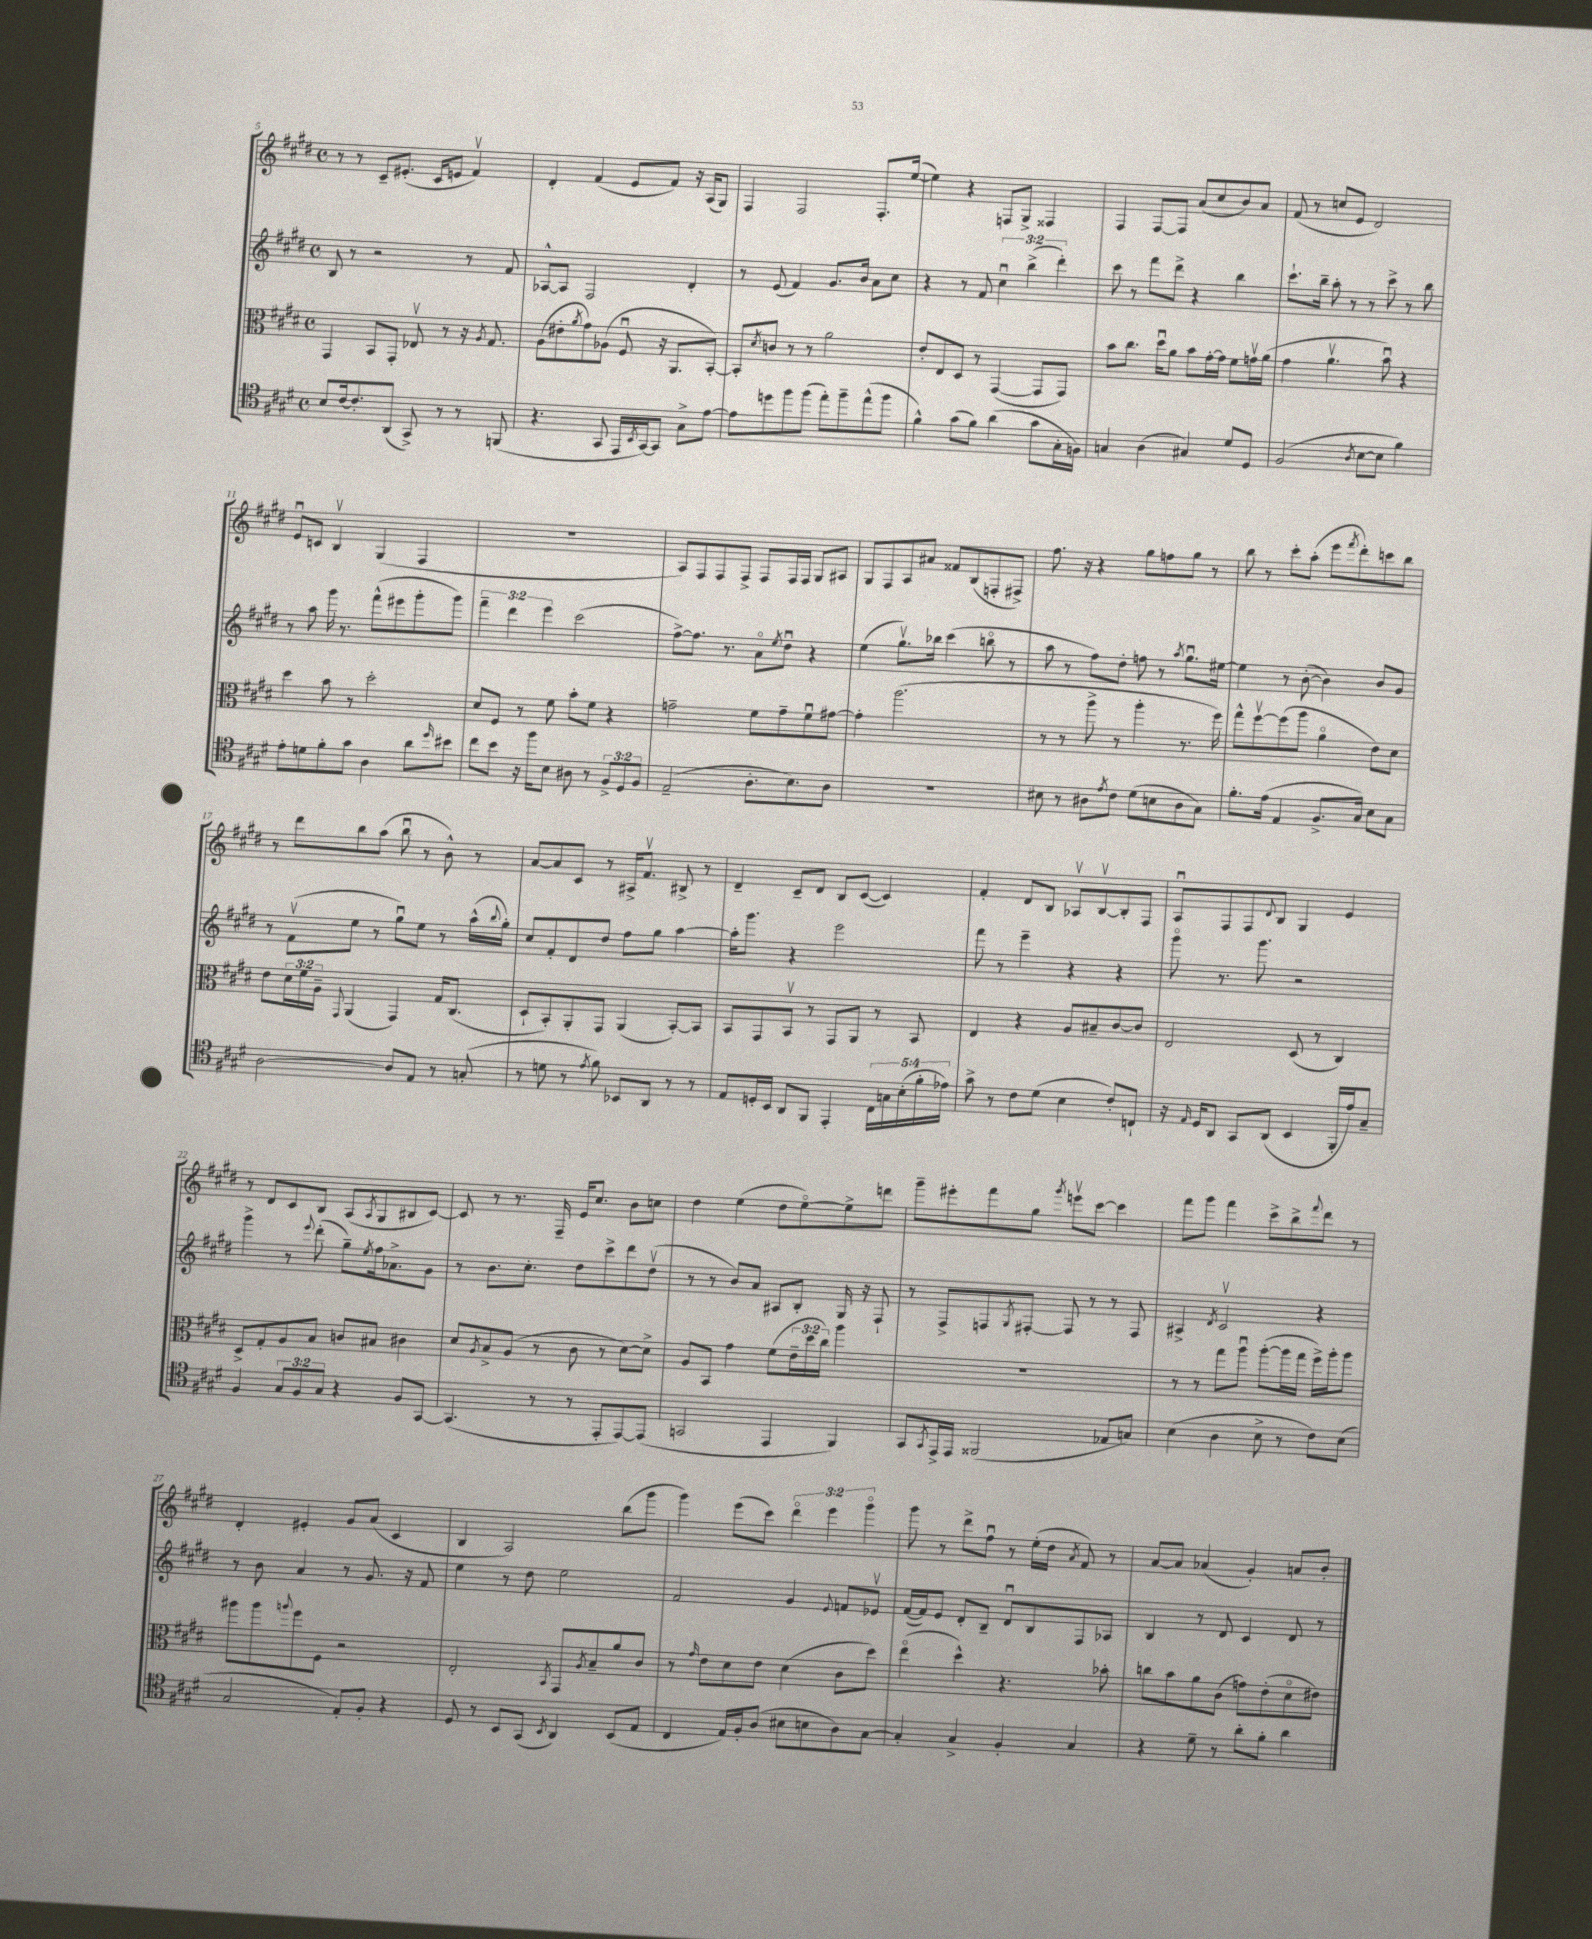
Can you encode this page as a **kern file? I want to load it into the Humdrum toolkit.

**kern	**kern	**kern	**kern
*part4	*part3	*part2	*part1
*staff4	*staff3	*staff2	*staff1
*clefC4	*clefC3	*clefG2	*clefG2
*k[f#c#g#d#]	*k[f#c#g#d#]	*k[f#c#g#d#]	*k[f#c#g#d#]
*M4/4	*M4/4	*M4/4	*M4/4
*met(c)	*met(c)	*met(c)	*met(c)
=5	=5	=5	=5
8B/L	4GG#/	8B/	8r
[16c#/k	.	8r	8r
8.c#'/]	.	.	.
.	8BB/L	2r	8c#~/L
(8AA/J	8GG#'/J	.	(8.e#X'/J
8GG#^/)	8E-Xv/	.	.
.	.	.	16c#/KL
8r	8r	.	8en/J
8r	16r	8r	4f#v/)
.	8qA/	.	.
.	8.G#/	.	.
(8FFn/	.	8f#/	.
=6	=6	=6	=6
4.r	(8A\L	[8A-X^^/L	4d#'/
.	8e#X'\	8A-/J]	.
.	8qa/	.	.
.	8g#\)	2F#/	(4f#/
8GG#/	(8A-X\J	.	.
16EE/LL	8F#u/	.	8e/L
8qBB/	.	.	.
[16GG#/J)	.	.	.
8GG#/J]	16r	.	8f#/J)
.	8.AA/L	.	.
8G#^\L	.	4d#'/	16r
.	.	.	(16A/KL
[8e\J	[8BB'/J)	.	8G#/J)
=7	=7	=7	=7
8e\L]	8BB'/L]	8r	4F#/
.	8qd#/	.	.
8ddn\	8cn/J	(8e/	.
8ff#\	8r	4f#/)	2F#/
(8ff#\J	8r	.	.
8ee'\L)	2a\	8.g#/L	.
8ff#~\	.	.	.
.	.	16b/Jk	.
(8ee^^\	.	8a\L	8.F#'/L
8ff#\J	.	8cc#\J	.
.	.	.	([16ee/Jk
=8	=8	=8	=8
4f#^^\)	8e'/L	4r	4ee\])
.	8E/	.	.
(8g#\L	8D#/J	8r	4r
8f#\J)	8r	8f#/	.
(4a\	([4GG#/	6cc#u\	8Fn/L
.	.	.	8G#^/J
.	.	(6bb^\	.
8g#\L	8GG#/L]	.	4F##X/
.	.	6ddd#'\)	.
16G#'\L	8GG#/J)	.	.
16Fn\JJ)	.	.	.
=9	=9	=9	=9
4Gn/	8b\L	8ccc#\	4F#/
.	8.cc#\J	8r	.
(4A\	.	8fff#\L	[8F#/L
.	16dd#u\KL	.	.
.	8a\J	8ddd#^\J	8F#/J]
4G#X/)	8b\L	4r	(8a/L
.	[16g#'\L	.	8cc#/
.	16g#\JJ]	.	.
8d#/L	8f#\L	4bb\	8b/)
8D#/J	16gnv\L	.	8a/J
.	(16a\JJ	.	.
=10	=10	=10	=10
(2F#/	4g#\	8.ccc#`\L	(8f#/
.	.	.	8r
.	.	16bb~\Jk	.
.	4.av\	8aa'\	8ccn/L
.	.	8r	8e/J
8qA/	.	.	.
[8B\L	.	8r	2d#/)
8B\J]	8bu\)	8ccc#^\	.
4f#\)	4r	8r	.
.	.	8bb\	.
!!LO:LB:g=z
=11	=11	=11	=11
8e'\L	4dd#\	8r	8eu/L
8dn\	.	8aa\	8cn/J
8f#'\	8b\	16ggg#\	4Bv/
.	.	8.r	.
8g#\J	8r	.	.
4A\	2dd#'\	(8fff#^^\L	(4G#/
.	.	8eee#X\	.
8a\L	.	8ggg#'\	4F#/
16qqdd#/	.	.	.
8b#X\J	.	8ggg#\J)	.
=12	=12	=12	=12
8cc#\L	8d#/L	6fff#~\	1r
8b\J	8F#/J	.	.
.	.	6ddd#\	.
16r	8r	.	.
16ff#\KL	.	.	.
.	.	6eee\	.
8B\J	8f#\	.	.
8A#X\	8b'\L	(2ccc#\	.
8r	8f#\J	.	.
12F#^/L	4r	.	.
12D#/	.	.	.
12F#/J	.	.	.
=13	=13	=13	=13
(2E~/	2gn~\	[8ff#^\L)	8A/L)
.	.	8.ff#\J]	8F#/
.	.	.	8F#/
.	.	8.r	.
.	.	.	8F#^/J
8.A'\L	8f#\L	8a\L	8F#/L
.	.	8qee/	.
.	8g~\	8dd#u\J	16F#/L
8.B\)	.	.	16F#/JJ
.	8f#u\	4r	8G#/L
8A\J	[8g#X\J	.	8A#X/J
=14	=14	=14	=14
1r	4g#'\]	(4ee\	8G#/L
.	.	.	8F#/
.	(2.aa\	8.gg#v\L)	8A/
.	.	.	8a#X/J
.	.	16bb-X\Jk	.
.	.	(4ccc#\	8f##X/L
.	.	.	(8B/
.	.	8bbn\	8Fn'/
.	.	8r	8F#X^/J)
=15	=15	=15	=15
8B#X\	8r	8aa\	8.ff#\
8r	8r	8r	.
.	.	.	16r
8A#X\L	8aa^\	8ff#\L)	4r
8qe/	.	.	.
8c#\J	8r	8dd#'\J	.
(8d#\L	4aa'\	8ffn\	8gg#\L
8Bn\	.	8r	8ffn\
.	.	8qaa/	.
8A#\	8.r	8.gg#u\L	8gg#\J
8G#\J)	.	.	8r
.	16ff#\)	[16ee#X\Jk	.
=16	=16	=16	=16
8.f#'\L	8gg#^^\L	4ee#\]	8bb\
.	[8ff#v\	.	8r
(16e\Jk	.	.	.
4E/	(8ff#\]	8r	8ccc#'\L
.	8aa\J	([8b'\	(8aa'\J
8.F#^/L	4a\	4b\])	8eee\L
.	.	.	8qfff#/
.	.	.	8ddd#'\)
16G#/Jk)	.	.	.
8B\L	8e\L)	8b/L	8cccn\
8G#\J	8d#\J	8g#/J	8bb\J
!!LO:LB:g=z
=17	=17	=17	=17
[2A\	8e\L	8r	8r
.	24d#\L	(8f#v\L	8ddd#\L
.	24f#\	.	.
.	24A~\JJ	.	.
.	8qqGG#/	.	.
.	(4AA/	8ee\J	8bb\
.	.	8r	(8aa\J
8A/L]	4GG#/)	8gg#u\L)	8bbu\
8E/J	.	8ee\J	8r
8r	16G#/KL	8r	8b^^\)
.	(8.C#/J	.	.
(8Gn'/	.	(16aa^^\LL	8r
.	.	8qqbb/	.
.	.	16gg#'\JJ)	.
=18	=18	=18	=18
8r	8D#`/L	8cc#/L	[8a/L
8dn\	8BB'/)	8f#'/	8a/]
8r	8AA'/	8d#/	8c#/J
8qe/	.	.	.
8f#\)	8GG#/J	8dd#/J	8r
8BB-X/L	(4AA/	8ff#\L	16A#X^/KL
.	.	.	8.f#v/J
8AA/J	.	8gg#\J	.
8r	[8BB'/L)	[4aa\	8B#X^/
8r	8BB/J]	.	8r
=19	=19	=19	=19
8E/L	8BB/L	16aa'\KL]	4d#~/
.	.	8.ggg#\J	.
16Dn'/L	8GG#/	.	.
16BB/JJ	.	.	.
8AA/L	8BBv/J	4r	8c#~/L
8FF#/J	8r	.	8d#/J
4EE'/	8GG#/L	2eee\	8B/L
.	8AA/J	.	([8c#/J
20C#\LL	8r	.	4c#/])
20Gn\	.	.	.
(20B'\	.	.	.
.	8BB/	.	.
20f#'\	.	.	.
20e-X\JJ)	.	.	.
=20	=20	=20	=20
8g#^\	4E/	8fff#\	4f#'/
8r	.	8r	.
8c#\L	4r	4eee~\	8d#/L
(8d#\J	.	.	8B/J
4B\	8A/L	4r	8A-Xv/L
.	8B#X~/	.	[8Bv/
8c#'/L)	[8c#/	4r	8B'/]
8Cn`/J	8c#/J]	.	8F#/J
=21	=21	=21	=21
16r	2E/	8ggg#\	8Au/L
16qqE/	.	.	.
16D#/KL	.	.	.
8AA/J	.	8.r	8F#/
8GG#/L	.	.	8F#/
.	.	8.ggg#\	.
.	.	.	8qqd#/
(8AA/J	.	.	8B/J
4BB/	(8D#/	2r	4G#/
.	8r	.	.
16FF#'/LL	4C#/)	.	4e/
16e/J)	.	.	.
8G#~/J	.	.	.
!!LO:LB:g=z
=22	=22	=22	=22
4F#/	8D#^/L	4ggg#^\	8r
.	8G#'/	.	8d#/L
12G#/L	8A/	8r	8c#/
12F#/	.	.	.
.	.	8qqeee/	.
.	8B/J	(8ddd#'\	8B/J
12G#/J	.	.	.
4r	8cn/L	8gg#~\L)	(8A/L
.	.	8qee/	8qA/
.	8B#X/J	16ff#\k	8G#/
.	.	8.a-X^\	.
8F#/L	4c#X\	.	8B#X/
[8GG#/J	.	8g#\J	[8c#/J)
=23	=23	=23	=23
(4.GG#/]	8d#/L	8r	8c#/]
.	8qA/	.	.
.	8B^/	8.b\L	8r
.	(8A/J	.	8.r
.	.	8.cc#'\J	.
8r	8r	.	.
.	.	.	16F#~/
8r	8c#\	8dd#\L	16e/KL
.	.	.	8.cc#/J
8EE'/L	8r	8ccc#^\	.
[8EE/)	[8d#\L)	8ddd#\	8b\L
(8EE/J]	8d#^\J]	(8dd#v\J	8ccn\J
=24	=24	=24	=24
2GGn/	8A/L	8r	4dd#\
.	8BB/J	8r	.
.	4g#\	8b/L)	(4ee\
.	.	8a/J	.
4EE/	(8f#\L	8A#X/L	8dd#\L
.	24e~\L	8B'/J	[8ee\)
.	24dd#\	.	.
.	24cc#\JJ)	.	.
4FF#/)	4aa\	16G#/	8ee^\]
.	.	16r	.
.	.	8F#`/	8dddn\J
=25	=25	=25	=25
8GG#/L	1r	8r	8ggg#~\L
8qGG#/	.	.	.
16EE^/L	.	8F#^/L	8eee#X'\
16EE/JJ	.	.	.
(2FF##X/	.	8Fn/	8fff#\
.	.	8qG#/	.
.	.	[8F#X'/J	8gg#\J
.	.	.	8qggg#/
.	.	8F#/]	8eeenv\L
.	.	8r	[8ccc#\J
8E-X/L	.	8r	4ccc#\]
8Gn/J)	.	8F#/	.
=26	=26	=26	=26
(4B\	8r	4A#X^/	8fff#\L
.	8r	.	8ggg#\J
.	.	8qd#/	.
4A\	8gg#\L	2c#v/	4fff#\
.	8aau\J	.	.
8B^\	([8aa'\L	.	8ccc#^\L
8r	16aa\L]	.	8bb^\
.	16gg#\JJ	.	.
.	.	.	8qqfff#/
8c#\L)	16ff#^\LL)	4r	8ddd#\J
.	16aa'\J	.	.
(8B\J	8aa\J	.	8r
!!LO:LB:g=z
=27	=27	=27	=27
2G#/	8aa#X\L	8r	4d#'/
.	8aa#\	8b\	.
.	8qqaan/	.	.
.	8ff#\	4a/	4e#X'/
.	8F#\J	.	.
8E'/L)	2r	8r	8g#/L
8F#'/J	.	8.g#/	(8a/J
4r	.	.	4c#/
.	.	16r	.
.	.	8f#/	.
=28	=28	=28	=28
8D#/	2E'/	4ee\	4B/
8r	.	.	.
8BB/L	.	8r	2A/)
(8GG#/J	.	8dd#\	.
8qBB/	8qBB/	.	.
4AA/)	8GG#/L	2ee\	.
.	8qA/	.	.
.	8B~/	.	.
(8BB/L	8a/	.	(8bb\L
8E/J	8c#/J	.	8ggg#\J
=29	=29	=29	=29
4C#/	8r	2f#/	4ggg#\)
.	16qqg#/	.	.
.	8e\L	.	.
16E/LL)	8d#\	.	(8eee\L
16F#'/J	.	.	.
(8A/J	8e\J	.	8ccc#\J)
8B#X\L	(4d#\	4g#/	6ddd#\
8Bn\	.	.	.
.	.	.	6eee\
.	.	8qqe/	.
8A\)	8c#\L	8fn/L	.
.	.	.	6ggg#\
[8G#\J	8dd#\J)	8e-Xv/J	.
=30	=30	=30	=30
4G#'/]	(4ee\	([16f#/LL	8ggg#\
.	.	16f#/J])	.
.	.	8e/J	8r
4G#^/	4dd#^^\)	8d#'/L	8ddd#^\L
.	.	8B~/J	8ff#u\J
4F#'/	4.r	8d#u/L	8r
.	.	8B/	(16ee'\LL
.	.	.	16dd#\JJ
.	.	.	8qa/
4G#/	.	8F#/	8f#/)
.	8b-X'\	8A-X/J	8r
=31	=31	=31	=31
4r	8ccn\L	4B/	[8a/L
.	8b\	.	8a/J]
8d#~\	8a\	8r	(4a-X/
8r	(8c#\J	8d#/	.
8a'\L	8gn\L)	4c#/	4g#'/)
8f#'\J	(8e'\	.	.
4a\	8d#\	8d#/	8an/L
.	8e#X\J)	8r	8b'/J
==	==	==	==
*-	*-	*-	*-
